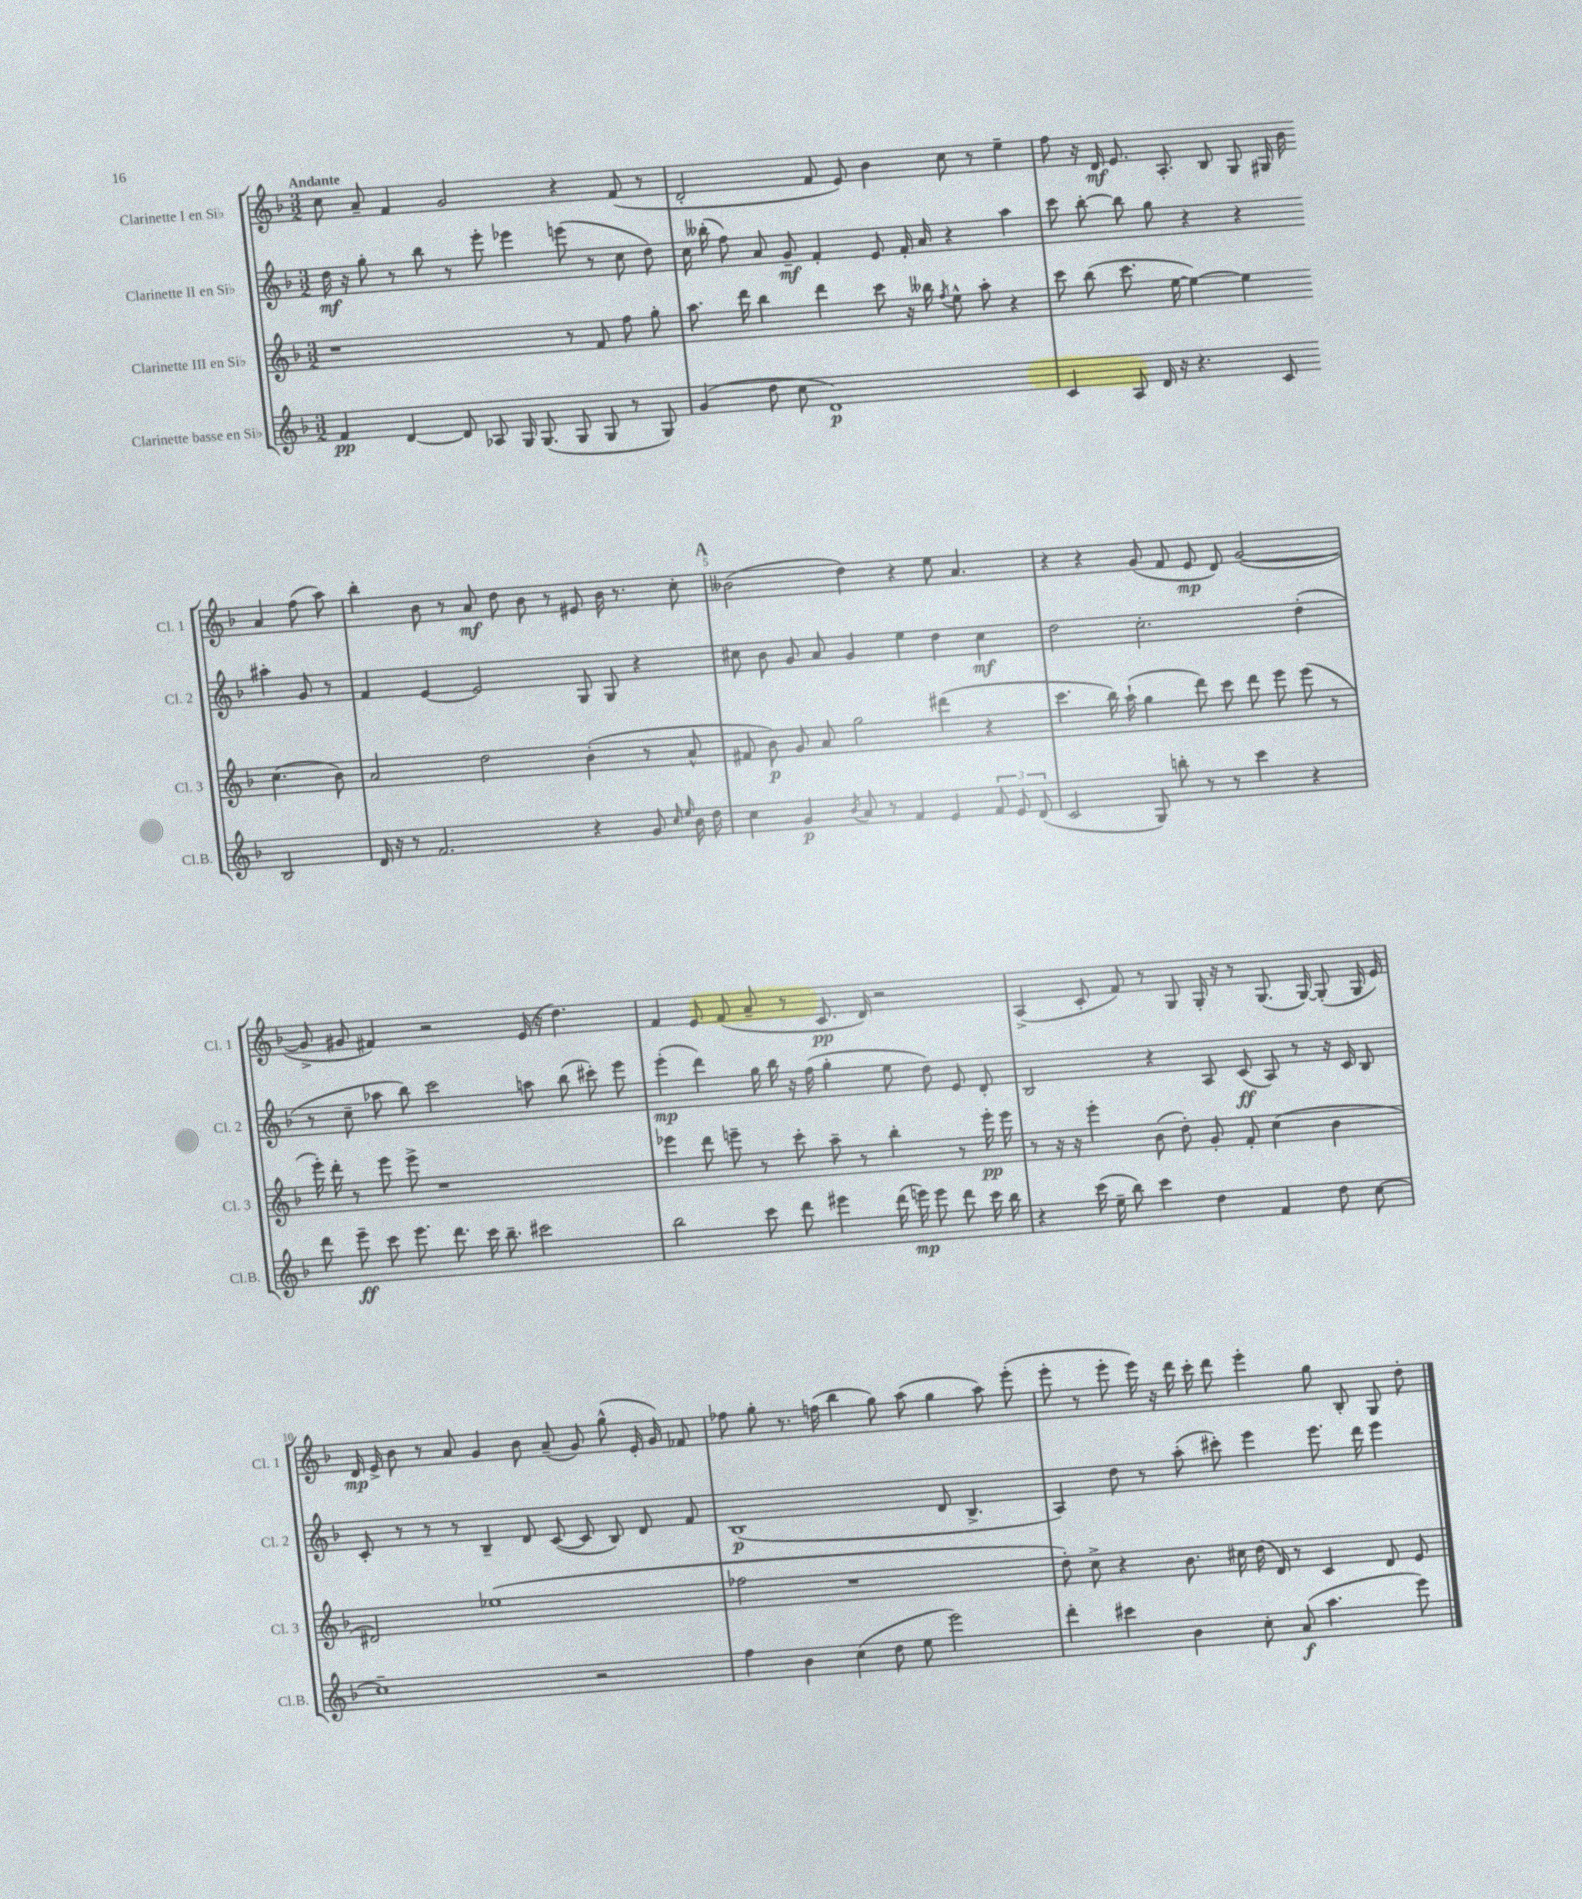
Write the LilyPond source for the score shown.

<<
\new StaffGroup <<
\new Staff = "s0" \with { instrumentName = "Clarinette I en Sib" shortInstrumentName = "Cl. 1" } {
    \clef treble \key f \major \numericTimeSignature \time 3/2 \tempo "Andante"
    \autoBeamOff c''8 a'8-- f'4 g'2 r4 f'8( r8 |
    d'2-. f'8 e'8) bes'4 c''8 r8 e''4-- |
    f''8 r16 d'16\mf e'8. a8.-. bes8 g8 gis16 bes'16 a'4 f''8( a''8) |
    bes''4-. bes'8 r8 a'8\mf d''8 bes'8 r8 eis'8 bes'16 r8. c''8-. |
    \mark \markup { \bold "A" } beses'2( d''4) r4 e''8 a'4. |
    r4 r4 g'8( f'8 e'8\mp d'8) g'2~( |
    g'8-> gis'8 fis'4) r2 e'16( r16 d''4.) |
    f'4 e'8 f'8( a'8-- r8 c'8.\pp d'16) r2 |
    a4->( c'8-. f'8) r8 g8 g16-. r16 r8 g8.( g16~) g8-.( g16 e'16) |
    d'16\mp e'16-> bes'8 r8 a'8 g'4 bes'8 a'8--( g'8) g''8-^( e'16-. g'16) fes'8 |
    fes''8 g''8-. r8. f''16( bes''4 g''8) a''8( g''4 a''8) e'''8-.( |
    e'''8-. r8 e'''8-. e'''16) r16 d'''16 c'''16-. d'''8 e'''4-. g''8 bes8-. g8 d''8-. \bar "|." |
}
\new Staff = "s1" \with { instrumentName = "Clarinette II en Sib" shortInstrumentName = "Cl. 2" } {
    \clef treble \key f \major \numericTimeSignature \time 3/2
    \autoBeamOff d''16\mf r16 g''8-. r8 bes''8 r8 e'''8-. ees'''4 e'''8( r8 c''8 d''8) |
    c''16 beses''16-.( f''8) a'8 g'8--\mf f'4-. e'8 f'16-. a'16 r4 a''4 |
    c'''8 bes''8~-. bes''8 g''8 r4 r4 ais''4-. g'8 r8 |
    f'4 e'4~ e'2 g8 g8 r4 |
    \mark \markup { \bold "A" } cis''8 bes'8 g'8 a'8 g'4 e''4 d''4 cis''4\mf |
    d''2 c''2.-. d''4-.( |
    r8 c''8-- aes''8 bes''8) c'''2 a''8 bes''8( cis'''8-.) e'''8 |
    e'''4-.\mp( d'''4) g''16 bes''16 r16 f''16( g''4-. e''8 d''8) e'8 d'8-. |
    bes2 r4 a8 c'8\ff( a8) r8 r16 c'16 bes8 |
    c'8-. r8 r8 r8 bes4-- d'8 c'8~( c'8 bes8) d'8 f'8 |
    bes1\p( d'8 bes4.-> |
    a4) d''8 r8 a''8-.( cis'''8-.) e'''4 e'''8. d'''16 e'''4 \bar "|." |
}
\new Staff = "s2" \with { instrumentName = "Clarinette III en Sib" shortInstrumentName = "Cl. 3" } {
    \clef treble \key f \major \numericTimeSignature \time 3/2
    \autoBeamOff r1 r8 f'8 f''8 g''8-. |
    a''8. d'''16 bes''4 d'''4 c'''8 r16 beses''16 \acciaccatura { f''8 } e''8-^ a''8-. r4 |
    c'''8 bes''8( c'''8. e''16~ e''4~) e''4 c''4.( bes'8) |
    a'2 d''2 bes'4-.( r8 a'8-^ |
    \mark \markup { \bold "A" } fis'8 bes'8\p) g'8 a'8 g''2 dis'''4( r4 |
    c'''4. bes''16) a''16-!( g''4 d'''8) c'''8 d'''8 e'''8 e'''8( r8 |
    e'''16-.) d'''16-. r8 e'''8 e'''8-> r1 |
    ees'''4 d'''8 e'''8-- r8 c'''8-. a''8-- r8 bes''4-. r8 e'''16-.\pp e'''16 |
    r8 r16 r16 e'''4-. bes'8( d''8-.) g'8-. f'8-. c''4( bes'4 |
    dis'2) ees''1( |
    fes''2 r1 |
    d''8-.) c''8-> r4 bes'8. cis''16 d''16( d'16) r8 c'4 d'8 e'8 \bar "|." |
}
\new Staff = "s3" \with { instrumentName = "Clarinette basse en Sib" shortInstrumentName = "Cl.B." } {
    \clef treble \key f \major \numericTimeSignature \time 3/2
    \autoBeamOff f'4\pp d'4~ d'8 aes8 g16 g8.( g8 g8 r8 g8) |
    g'4( d''8 c''8 d'1\p) |
    c'4 a8 d'16 r16 r4. c'8 bes2 |
    d'16 r16 r8 f'2. r4 g'8 \grace { c''16 e''16 } bes'16 d''16 |
    \mark \markup { \bold "A" } c''4 g'4\p \acciaccatura { bes'8 } a'8 r8 f'4 e'4 \tuplet 3/2 { f'8 e'8 d'8( } |
    c'2 g8) b''8-. r8 r8 c'''4 r4 |
    d'''8 e'''8--\ff c'''8 e'''8. d'''8. c'''16 bes''8.-- cis'''2 |
    bes''2 c'''8 d'''8 eis'''4 d'''16( e'''16\mp) e'''8 d'''8 c'''16 bes''16 |
    r4 c'''16( e''16-- bes''8) c'''4 d''4 f'4 d''8 c''8~ |
    c''1-- r2 |
    f''4 bes'4 c''4( d''8 e''8 e'''2) |
    d'''4-. cis'''4 bes'4 c''8-. a'8\f( a''4. e'''8) \bar "|." |
}
>>
>>
\layout { \context { \Score \override BarNumber.break-visibility = ##(#f #t #t) barNumberVisibility = #(every-nth-bar-number-visible 5) } }
